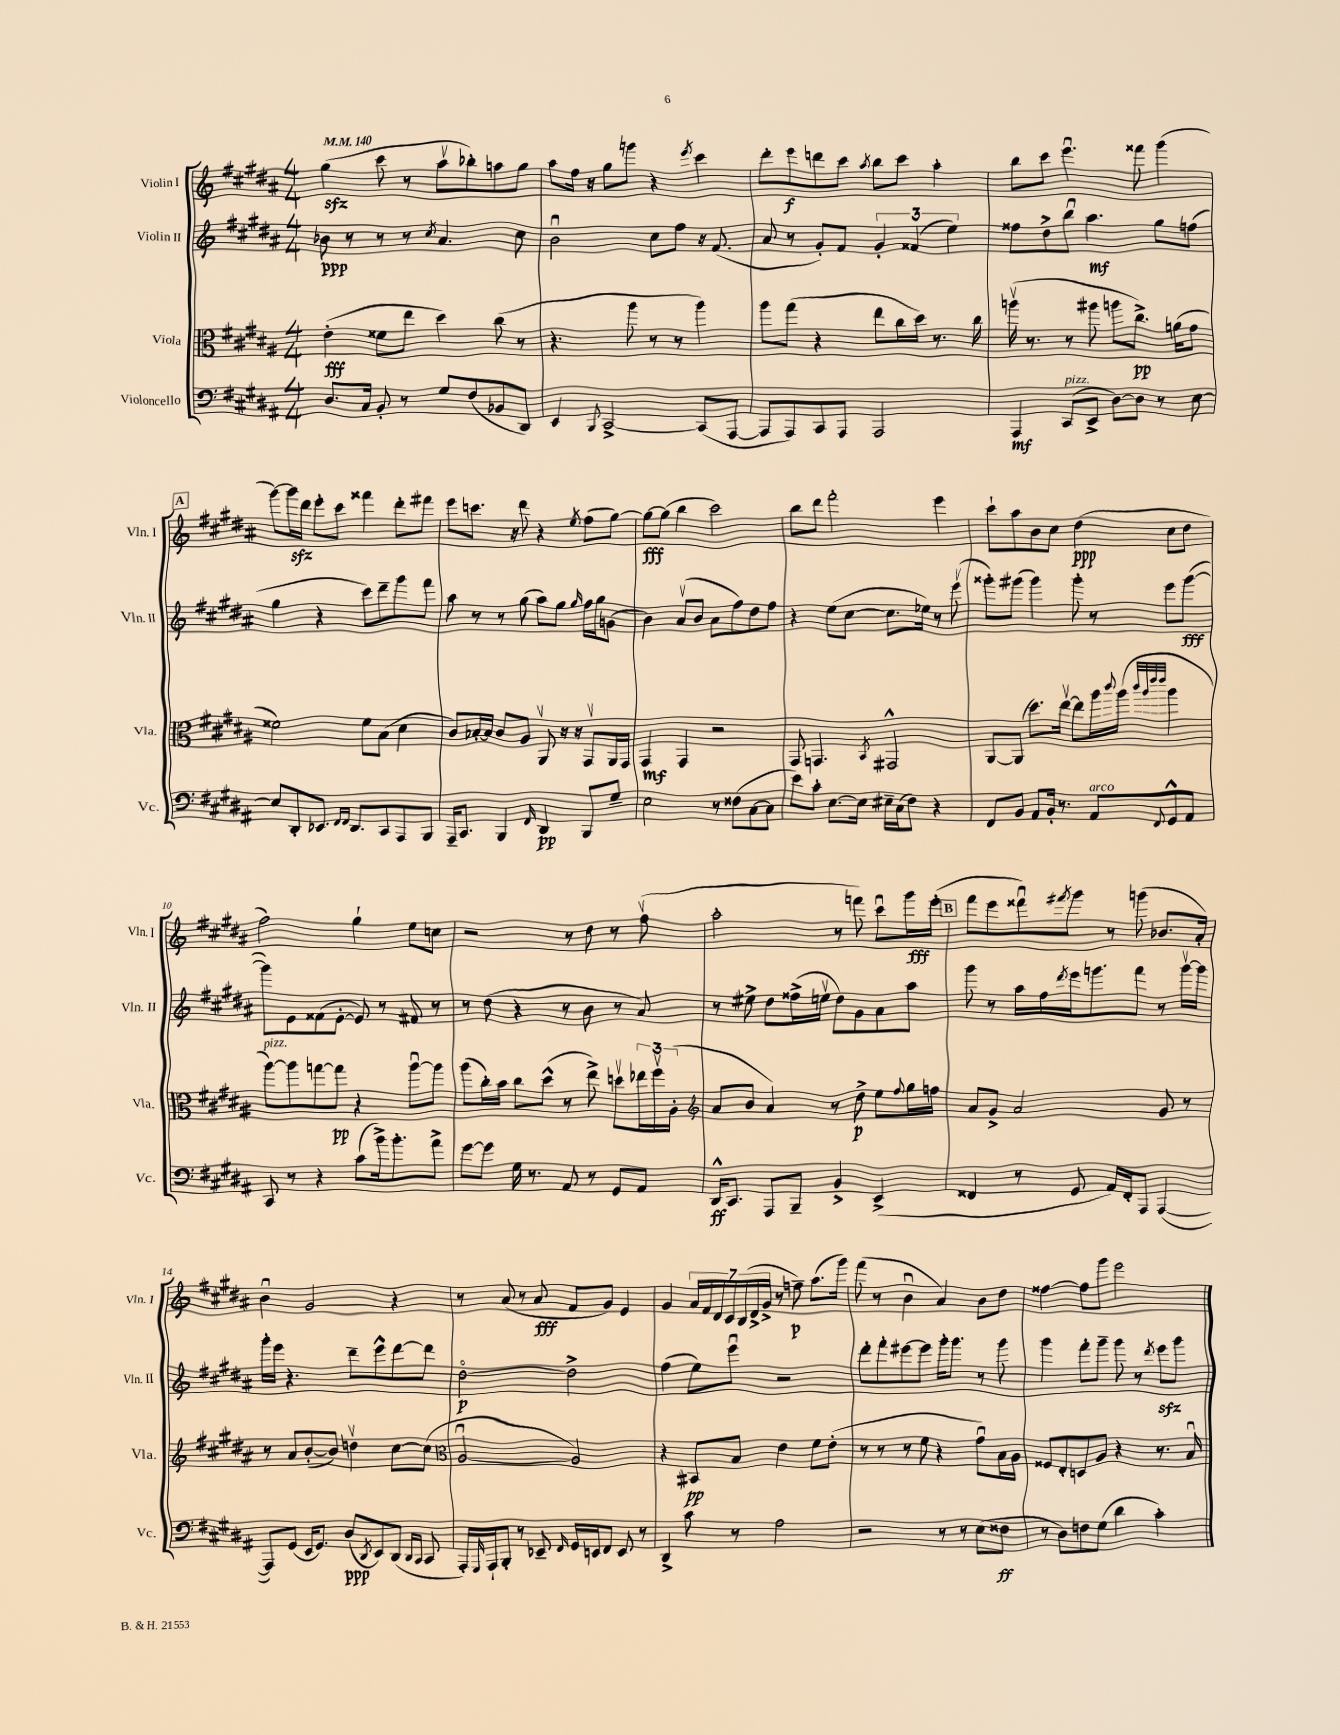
<<
\new StaffGroup <<
\new Staff = "s0" \with { instrumentName = "Violin I" shortInstrumentName = "Vln. I" } {
    \clef treble \key b \major \numericTimeSignature \time 4/4 \tempo 4 = 140
    gis''4\sfz( cis'''8 r8 ais''8\upbow bes''8-.) a''8 gis''8 |
    ais''8 fis''16 r16 gis''8 g'''8 r4 \acciaccatura { e'''8 } cis'''4 |
    dis'''8-. e'''8\f d'''8 cis'''8 \acciaccatura { ais''8 } b''8 cis'''8 ais''4-. |
    b''8 cis'''8 e'''4.\downbow fisis'''8 gis'''4( |
    \mark \markup { \box "A" } gis'''8~) gis'''16\sfz dis'''16 e'''8-. cis'''8 fisis'''4 dis'''8-. fis'''8 |
    e'''8 c'''8. r16 dis'''8 r4 \acciaccatura { e''8 } fis''8( gis''8~) |
    gis''8~\fff gis''8( b''4 cis'''2) |
    b''8 dis'''8 fis'''2-. e'''4 |
    cis'''8-! ais''8 b'8 cis''8 dis''4\ppp( cis''8 dis''8 |
    fis''2) gis''4-! e''8 c''8 |
    r2 r8 dis''8 r8 fis''8\upbow( |
    ais''2-. r8 f'''8) cis'''8\downbow gis'''16\fff e'''16-.( |
    \mark \markup { \box "B" } fis'''8 e'''8 fisis'''8\downbow) \acciaccatura { fis'''8 } gis'''8 r8 g'''8( bes'8. ais'16-.) |
    b'4\downbow gis'2 r4 |
    r8 ais'8( r8 ais'8\fff fis'8 gis'8) e'4 |
    gis'4 \tuplet 7/4 { ais'16 fis'16 dis'16 cis'16 b16( dis'16-> gis'16-> } r8 f''8--\p) ais''8.( gis'''16) |
    fis'''8( r8 b'4\downbow ais'4) b'8 dis''8 |
    fisis''4~ fisis''8 gis'''8 e'''2 \bar "|." |
}
\new Staff = "s1" \with { instrumentName = "Violin II" shortInstrumentName = "Vln. II" } {
    \clef treble \key b \major \numericTimeSignature \time 4/4
    bes'8\ppp r8 r8 r8 \acciaccatura { cis''8 } ais'4. cis''8 |
    b'2\downbow cis''8 fis''8 r16 fis'8.( |
    ais'8 r8 gis'8-.) fis'8 \tuplet 3/2 { gis'4-. fisis'4( e''4) } |
    fisis''8 dis''8-> b''8\downbow ais''4.\mf gis''8 f''8( |
    \mark \markup { \box "A" } gis''4 r4 cis'''8) dis'''8-- gis'''8 fis'''8 |
    ais''8 r8 r8 gis''8( ais''8) gis''8 \grace { gis''16 } fis''16 gis''16 g'8( |
    b'4) ais'8\upbow( b'8 ais'8 fis''8) dis''8 fis''8 |
    r4 e''8( cis''8~ cis''8. ees''16) r8 e'''8\upbow( |
    gisis'''8-.) gis'''8( gis'''4) gis'''8-. r8 e'''8 gis'''8~\fff( |
    gis'''8) e'8 fisis'8( e'8~-. e'8) r8 fis'8 r8 |
    r8 dis''8( r4 r8 b'8 r8 ais'8) |
    r8 eis''8-> dis''8 fisis''16->( e''16\upbow dis''8) gis'8 ais'8 ais''8 |
    \mark \markup { \box "B" } gis'''8 r8 ais''16 fis''16 \acciaccatura { dis'''8 } e'''16 g'''8. fis'''8 r8 g'''16~\upbow g'''16 |
    gis'''16-. e'''16 r4. dis'''8-- e'''8-^ dis'''8~ dis'''8 |
    dis''2~\flageolet\p dis''2-> |
    fis''4( e''8) e'''8\downbow r2 |
    dis'''8-. fis'''8-. eis'''8~ eis'''8 gis'''16-. gis'''8. r8 gis'''8 |
    gis'''4 fis'''8-. gis'''8-- gis'''8 r8 \acciaccatura { dis'''8 } e'''8\sfz gis'''8 \bar "|." |
}
\new Staff = "s2" \with { instrumentName = "Viola" shortInstrumentName = "Vla." } {
    \clef alto \key b \major \numericTimeSignature \time 4/4
    e'4-.\fff( fisis'8 e''8 dis''4) cis''8( r8 |
    r4. ais''8 r8 r8 ais''4) |
    ais''8 gis''8( r4 e''8 cis''16 dis''16) r8. cis''16 |
    a''16\upbow( r8. r8 ais''8 a''8 cis''8.->\pp) a'16( gis'8 |
    \mark \markup { \box "A" } fisis'2) fisis'8 b8( dis'4 |
    cis'8) bes16~-. bes16 cis'8 ais8 ais,8\upbow r16 r16 gis,8\upbow ais,16 gis,16 |
    gis,4\mf gis,4 r2 |
    gis,8 g,4. \acciaccatura { b,8 } gis,2-^ |
    ais,8~ ais,8( dis''8.) e''16~\upbow e''8 ais''16 \appoggiatura { cis'''8 } ais''16( \grace { cis'''32 ais''32 e'''32 e'''32 } ais''4 |
    ais''8~^\markup { \italic "pizz." }) ais''8 g''8~ g''8\pp r4 ais''8~\downbow ais''8 |
    ais''8( cis''16-.) b'16 cis''8 dis''8-^( r8 e''8->) d''8\upbow \tuplet 3/2 { ees''16 fis''16\upbow ais16-.( } |
    \clef treble ais'8 b'8 ais'4) r8 dis''8->\p e''8 \appoggiatura { fis''8 } gis''16 f''16 |
    \mark \markup { \box "B" } ais'8 gis'8-> ais'2 gis'8 r8 |
    r8 ais'8 b'8~-.( b'8) d''4\upbow cis''8~ cis''8( |
    \clef alto ais2~\downbow ais2) |
    r4 bis,8\pp b8 e'4 fis'8 e'8-.( |
    r8 r8 r8 fis'8 r4 gis'8\downbow) b16 ais16 |
    fisis8 e8-. d8 ais8 r4 r8. b16\downbow \bar "|." |
}
\new Staff = "s3" \with { instrumentName = "Violoncello" shortInstrumentName = "Vc." } {
    \clef bass \key b \major \numericTimeSignature \time 4/4
    dis8. cis16 b,8-. r8 gis8 fis8( bes,8 dis,8) |
    e,4 \appoggiatura { b,,8 } cis,2~-> cis,8( ais,,8~ |
    ais,,8 ais,,8) cis,8 ais,,8 ais,,2 |
    ais,,4\mf cis,8^\markup { \italic "pizz." }( e,8-> dis8~) dis8 r8 e8~ |
    \mark \markup { \box "A" } e8 dis,8-. ees,8. \grace { fis,16 fis,16 } dis,8. cis,8 ais,,8 b,,8 |
    ais,,16-- cis,8. b,,4 \grace { fis,16 } dis,4\pp b,,8 gis8-- |
    e2 r8 fisis8( cis8~ cis8 |
    e'8) cis'8-. e8.~ e16 eis16-- cis16( fis8) r4 |
    fis,8 b,8 ais,8 b,16-. r8. ais,8^\markup { \italic "arco" } \appoggiatura { fis,8 } gis,8-^ ais,8 |
    cis,8 r8 r4 cis'8( b'16->) b'8.-. ais'8-> |
    gis'8~ gis'8 gis16 r8. ais,8 r8 gis,8 ais,8 |
    dis,16-^\ff cis,8. ais,,8 b,,8-- b,4-> e,4->( |
    \mark \markup { \box "B" } fisis,4 r8 gis,8 ais,16) fisis,16-. ais,,8 ais,,4~( |
    ais,,8) gis,8( e,16 gis,8.) dis8\ppp( \acciaccatura { dis,8 } e,8) dis,8( \grace { dis,16 cis,16 } cis,8 |
    ais,,16-.) \grace { gis,,16 } ais,,16-! b,,8-. r8 ees,8-- \grace { fis,16 } gis,16 e,16 fis,8 e,8 r8 |
    dis,4-> cis'8 r8 ais2 |
    r2 r8 r8 e8( fisis8\ff |
    r8 dis8) f8 gis8( dis'4 cis'4-.) \bar "|." |
}
>>
>>
